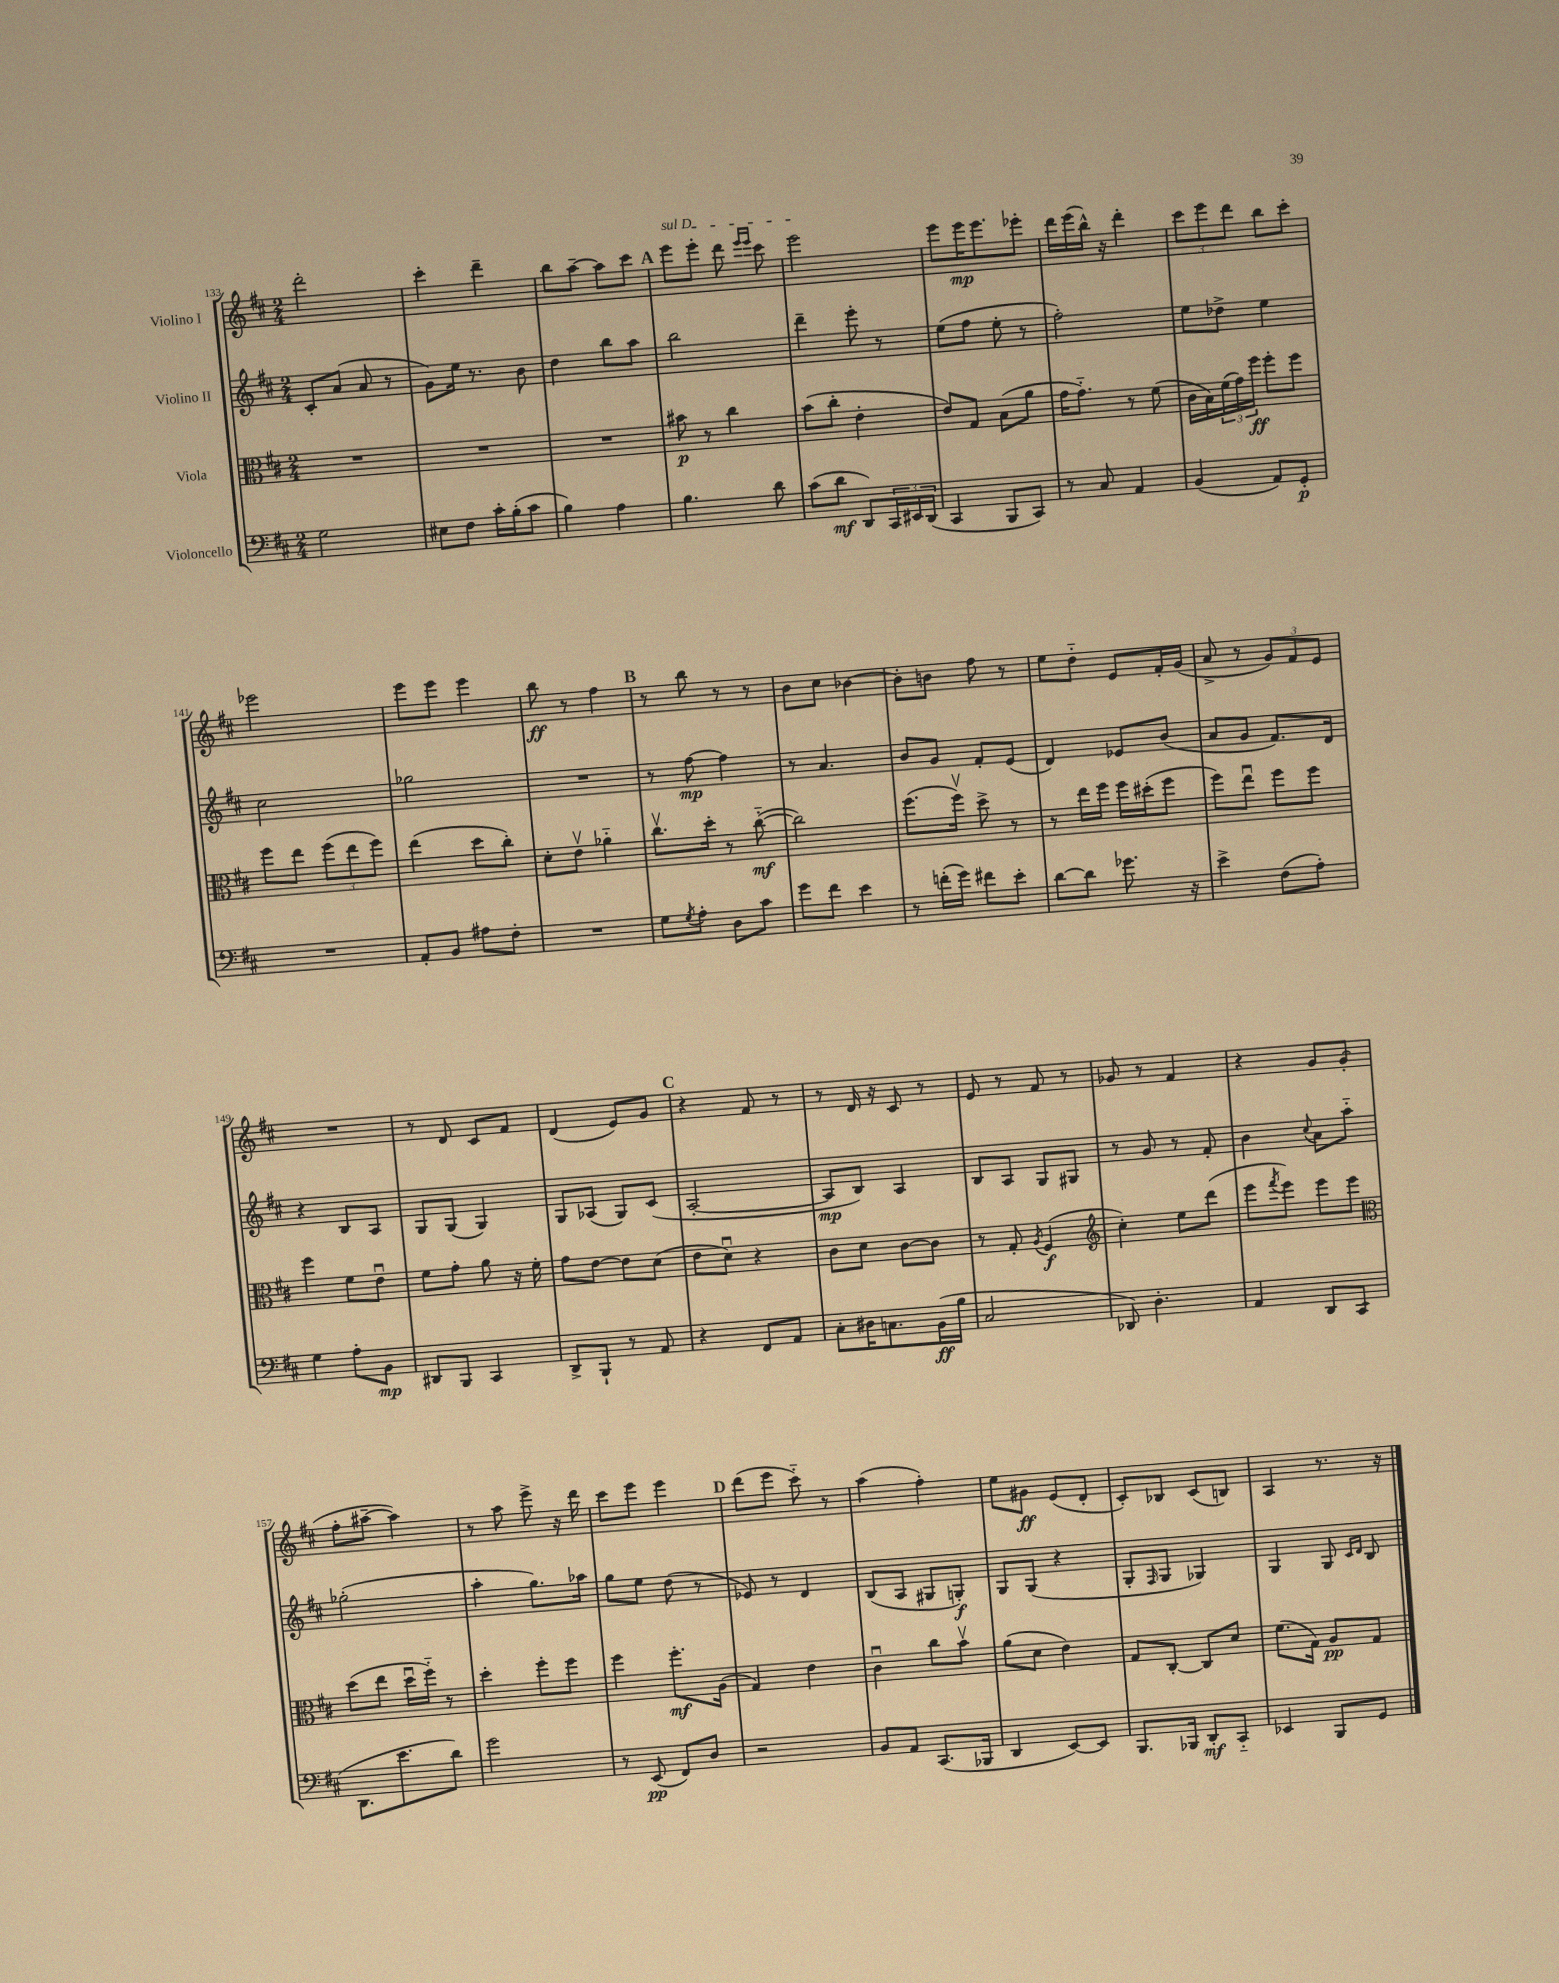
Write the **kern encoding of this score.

**kern	**kern	**kern	**kern
*staff4	*staff3	*staff2	*staff1
*clefF4	*clefC3	*clefG2	*clefG2
*k[f#c#]	*k[f#c#]	*k[f#c#]	*k[f#c#]
*M2/4	*M2/4	*M2/4	*M2/4
2G	2r	8c#'	2ddd'
.	.	(8a	.
.	.	8a	.
.	.	8r	.
=	=	=	=
8E#	2r	8g)	4ccc#'
8F#	.	16ee	.
.	.	8.r	.
16c#'	.	.	4ddd~
(16B'	.	.	.
8c#	.	8b	.
=	=	=	=
4B)	2r	4dd	8bb
.	.	.	[8aa~
4A	.	8bb	8aa]
.	.	8aa	8ccc#
=	=	=	=
4.B	8b#	2bb	8eee
.	8r	.	8eee'
.	4cc#	.	8ddd
.	.	.	16qqeee
.	.	.	16qqeee
8d	.	.	8ccc#
=	=	=	=
(8c#	(8b	4ddd~	2eee
8d	8cc#'	.	.
8DD)	4e'	8eee'	.
24CC#	.	8r	.
24EE#	.	.	.
(24DD	.	.	.
=	=	=	=
4CC#	8e)	(8ee	8eee
.	8G	8ff#	16eee
.	.	.	8.eee
8BBB	(8B	8ee'	.
8CC#)	8a	8r	8eee-'
=	=	=	=
8r	16g	2ff#')	16ddd
.	8.g'~)	.	(16eee
8C#	.	.	16bb^^)
.	.	.	16r
4AA	8r	.	4ddd'
.	(8f#	.	.
=	=	=	=
(4BB	16c#	8ee	12ccc#
.	16B)	.	.
.	.	.	12eee
.	(24f#	8dd-^	.
.	24g)	.	12ddd
.	24ff#	.	.
8AA)	8ff#'	4ee	8bb
8GG'	8ff#	.	8ccc#'
=	=	=	=
2r	8ff#	2cc#	2eee-
.	8ee	.	.
.	(12ff#	.	.
.	12ee	.	.
.	12ff#)	.	.
=	=	=	=
8AA'	(4ee	2gg-	8eee
8BB	.	.	8eee
8A#	8dd	.	4eee
8F#'	8cc#')	.	.
=	=	=	=
2r	8d'	2r	8bb
.	8ev	.	8r
.	4a-'~	.	4ff#
=	=	=	=
8G	8.cc#v	8r	8r
8qG	.	.	.
8A'	.	[8ff#	8bb
.	16dd'	.	.
8D	8r	4ff#]	8r
8c#	([8cc#'~	.	8r
=	=	=	=
8g	2cc#])	8r	8b
8f#	.	4.a	8cc#
4e	.	.	[4b-
=	=	=	=
8r	(8.ff#	8b	8b-']
(16f'	.	8g	8b
16g)	16ff#v)	.	.
8f#	8dd^	8f#'	8ff#
8e'	8r	(8e	8r
=	=	=	=
[8d	8r	4d)	8ee
8d]	16ee	.	8dd'~
.	16ff#	.	.
8.g-	16ff#	8e-	8e
.	(16dd#'	.	.
.	8ff#	(8b	16f#'
16r	.	.	(16g
=	=	=	=
4e^	8ff#)	8a	8a^
.	8eeu	8g	8r
(8F#	8ff#	8.f#)	12g)
.	.	.	12f#
8A')	8ff#	.	.
.	.	.	12e
.	.	16d	.
=	=	=	=
4G	4ff#	4r	2r
8A'	8f#	8B	.
8BB	8eu	8A	.
=	=	=	=
8DD#	8f#	8G	8r
8BBB	8g'	(8G	8d
4CC#	8a	4G)	8c#
.	16r	.	8f#
.	16f#'	.	.
=	=	=	=
8DD^	8g	8G	(4d
8BBB`	[8e	(8A-	.
8r	8e]	8G)	8e)
8AA	(8d	(8c#	8g
=	=	=	=
4r	8e	[2A'	4r
.	8du)	.	.
8FF#	4r	.	8f#
8AA	.	.	8r
=	=	=	=
8C#'	8c#	8A]	8r
16D#	8d	8B)	16d
8.C	.	.	16r
.	[8c#	4A	8c#
(16BB	8c#]	.	8r
16B	.	.	.
=	=	=	=
2C#	8r	8B	8e
.	8G'	8A	8r
.	8qA	.	.
.	(4F#	8G	8f#
.	.	8G#	8r
=	=	=	=
*	*clefG2	*	*
8DD-)	4cc#')	8r	8g-
4.D'	.	8g	8r
.	8ee	8r	4f#
.	(8ddd	8f#'	.
=	=	=	=
4AA	8eee	4b	4r
.	8qfff#	.	.
.	8eee)	.	.
.	.	8qqcc#	.
8DD	8eee	8a	8g
(8CC#	8eee	8aa'~	(8g'
=	=	=	=
*	*clefC3	*	*
8.DD	(8dd	(2gg-'	8ff#'
.	8ee	.	[8aa#~
8.e	.	.	.
.	16ddu	.	4aa#])
.	16ff#'~)	.	.
8d)	8r	.	.
=	=	=	=
2g	4dd'	4aa'	8r
.	.	.	8aa
.	8ff#'	8.gg)	8eee^
.	8ff#	.	16r
.	.	16aa-	16ddd
=	=	=	=
8r	4ff#	8gg	8ccc#
(8EE	.	8ee	8eee
8FF#)	8.ff#'	(8dd	4eee
8D	.	8r	.
.	(16A	.	.
=	=	=	=
2r	4G)	8e-)	(8ddd
.	.	8r	8eee
.	4e	4d	8ccc#'~)
.	.	.	8r
=	=	=	=
8BB	4c#u	(8B	(4aa
8AA	.	8A	.
(8.CC#	8cc#	8G#	4ff#')
.	8bv	8G')	.
16BBB-	.	.	.
=	=	=	=
4DD	(8a	8G	8ee
.	8d	(8G	8g#
[8EE)	4e)	4r	(8e
8EE]	.	.	8d'
=	=	=	=
8.BBB	8G	8G'	8c#')
.	.	16qqF#	.
.	[8C#'	8G	8B-
16BBB-	.	.	.
8DD'	8C#]	4G-)	(8c#
8CC#'~	8d	.	8B)
=	=	=	=
4EE-	(8.f#	4G	4A
.	16G)	.	.
8BBB	8A	8G	8.r
.	.	16qqc#	.
.	.	16qqd	.
8GG	8G	8B	.
.	.	.	16r
==	==	==	==
*-	*-	*-	*-
